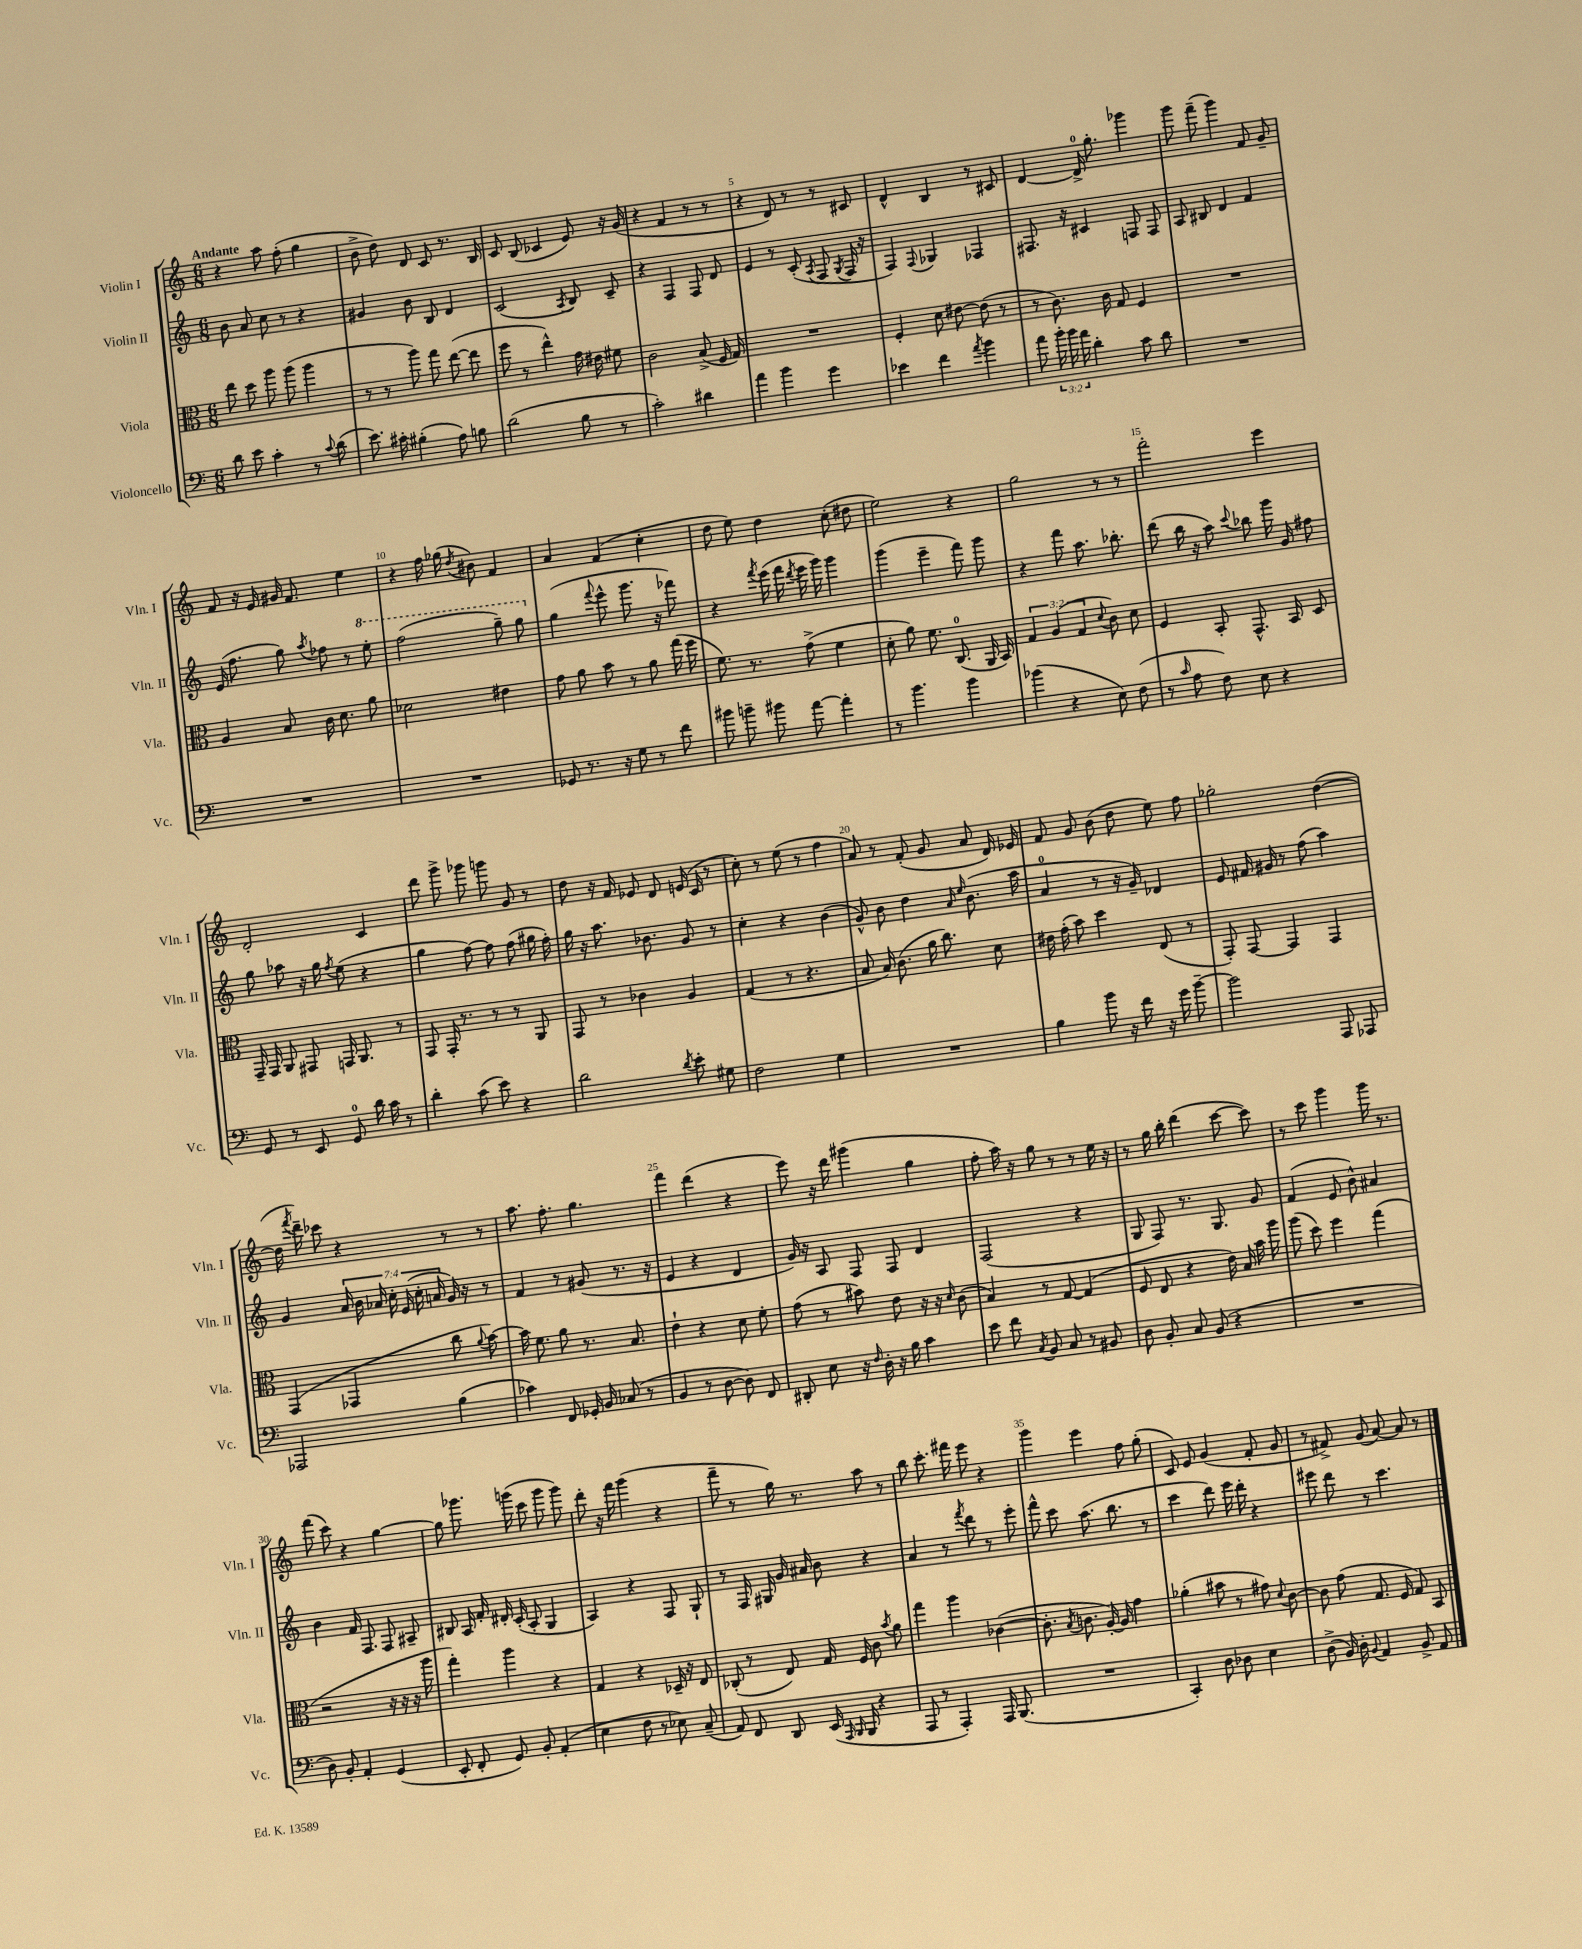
<<
\new StaffGroup <<
\new Staff = "s0" \with { instrumentName = "Violin I" shortInstrumentName = "Vln. I" } {
    \clef treble \key c \major \numericTimeSignature \time 6/8 \tempo "Andante"
    \autoBeamOff r4 a''8 f''8-.( g''4 |
    b'8-> d''8) d'8 c'8 r8. b16 |
    c'8 b8( ces'4 e'8) r16 g'16( |
    r4 f'4 r8 r8 |
    r4 d'8) r8 r8 cis'8 |
    d'4-^ b4 r8 cis'8 |
    d'4~ d'16-0-> g''8.-. ges'''4 |
    g'''8 f'''8--( g'''4) f'8 g'8-- |
    f'8 r16 e'16 gis'16 f'8. e''4 |
    r4 f''16 ges''16( \acciaccatura { d''8 } bis'8) f'4 |
    a'4 f'4( c''4-. |
    d''8 e''8) d''4 c''8-.( dis''8 |
    e''2) r4 |
    g''2 r8 r8 |
    f'''2-. e'''4 |
    d'2-. c'4 |
    d'''8 g'''8-> ges'''8 g'''8 g'8 r8 |
    d''8 r16 f'16 ees'8 d'8 e'16( c'16 r8 |
    c''8-.) r8 e''8( r8 f''4 |
    a'8) r8 f'8-.( g'8 a'8 d'16) ees'16 |
    f'8 g'8 b'8( d''8 e''8) f''8 |
    ges''2-. d''4~( |
    d''16 \acciaccatura { f'''8 } d'''16--) ces'''8 r4 r8 r8 |
    a''8. f''8.-. g''4. |
    f'''4 d'''4( r4 |
    e'''8) r16 d'''16 gis'''4( g''4 |
    f''8-. a''16) r16 g''8 r8 r8 e''16 r16 |
    r8 g''16 b''16-. d'''4( c'''8~ c'''8) |
    r8 c'''8 g'''4 g'''16 r8. |
    f'''8( c'''8) r4 g''4~ |
    g''8 ges'''8. g'''16( c'''8 g'''8 g'''8) |
    d'''8-. r16 f'''16 g'''4( r4 |
    f'''8-- r8 g''16) r8. a''8 r8 |
    b''8 c'''8.-. fis'''16 e'''8 r4 |
    g'''4 e'''4 f''8 g''8-.( |
    c'8) e'8 g'4( f'8-. g'8 |
    r8 fis'8->) g'8( a'8~) a'8 r8 \bar "|." |
}
\new Staff = "s1" \with { instrumentName = "Violin II" shortInstrumentName = "Vln. II" } {
    \clef treble \key c \major \numericTimeSignature \time 6/8 \override Staff.TupletNumber.text = #tuplet-number::calc-fraction-text
    \autoBeamOff b'8 a'8 c''8 r8 r4 |
    gis'4 b'8 b8 d'4 |
    c'2( \acciaccatura { a8 } b8) c'8-- |
    r4 f4 f8 d'8 |
    e'4 r8 c'8-.( \acciaccatura { a8 } f8 \acciaccatura { g8 } f16 r16 |
    f4) \appoggiatura { f8 } ges4 fes4 |
    fis8. r16 cis'4 f8 f8 |
    a8 bis8 d'4 f'4 |
    e'16( f''8. g''8) \acciaccatura { a''8 } fes''8 r8 \ottava #1 e'''8-. |
    f'''2( g'''8--) g'''8 \ottava #0 |
    g''4( \appoggiatura { f'''8 } e'''8-^ g'''8. r16 fes'''8) |
    r4 \acciaccatura { f'''8 } e'''16( f'''16 \acciaccatura { d'''8 } e'''16 g'''16) g'''4 |
    g'''4( e'''4-- f'''8) g'''8 |
    r4 f'''8 a''8. bes''8.-. |
    d'''8( b''16 r16 a''8) \appoggiatura { c'''8 } bes''8 g'''16 g'16 fis''8 |
    g''8 aes''8 r16 g''16 \acciaccatura { f''8 } e''8( r4 |
    g''4 f''8~) f''8 f''8( gis''16 f''16-.) |
    g''16 r16 a''8. bes'8. g'8 r8 |
    c''4-. r4 b'4( |
    g'8-^) b'8 d''4 \grace { a'16 e''16 } b'8.( a''16 |
    a'4-0 r8 r16 g'16--) des'4 |
    e'8 fis'16 gis'16 r8 f''8( a''4) |
    g'4 \tuplet 7/4 { a'16 b'16 aes'16 c''16-. e'16( c''16-. a'16 } g'16) r16 r8 |
    f'4 r8 gis'8( r8. r16 |
    e'4 r4 d'4 |
    g'16) r16 a8 f8 f8 d'4 |
    f2( r4 |
    g8 f8) r8. g8. g'8 |
    f'4( e'8 b'8-^) ais'4 |
    b'4 f'16 f8. f8 ais8-- |
    bis8 a16 f'16-. dis'16-. c'16-.( a8-. g4 |
    a4) r4 f8 g8-! |
    r8 f16 gis16 g'16 ais'16 b'8 r4 |
    a'4 r8 \acciaccatura { f'''8 } d'''8 r8 e'''8-. |
    f'''8-^ c'''8 a''8.( b''8. r8 |
    c'''4 d'''8) e'''16 d'''16-. r4 |
    eis'''8 d'''8 r8 c'''4. \bar "|." |
}
\new Staff = "s2" \with { instrumentName = "Viola" shortInstrumentName = "Vla." } {
    \clef alto \key c \major \numericTimeSignature \time 6/8 \override Staff.TupletNumber.text = #tuplet-number::calc-fraction-text
    \autoBeamOff e''8 d''8 a''8 a''8( a''4 |
    r8 r8 a''8) g''8 e''8~( e''8 |
    f''8 r8 e''4-^) g'16 eis'16 fis'8 |
    c'2 b8->( f16 g16) |
    R2. |
    f4-. d'8 eis'8~ eis'8( r8 |
    r8 c'8.) c'16 g8 f4 |
    R2. |
    a4 b8 c'16 d'8. a'8 |
    des'2 eis'4 |
    g'8 a'8 b'8 r8 a'8 g''16( f''16 |
    f'8.) r8. g'8->( f'4 |
    d'8-. a'8) f'8. c8.-0( a,16 b,16) |
    \tuplet 3/2 { g4 a4( g4 } \appoggiatura { d'8 } c'8) d'8 |
    f4 b,8-. g,8.-^ b,16 d8 |
    g,16-- g,16 a,8 gis,8 g,16 a,8. r8 |
    g,8 g,16-. r8. r8 r8 a,8 |
    g,8 r8 ces'4 a4 |
    g4( r8 r4. |
    b8 b16) c'8.( a'16 c''8.) d'8 |
    eis'16 g'16-.( b'8) d''4 e8( r8 |
    g,8-.) g,8~ g,4 g,4 |
    g,4( ges,4 c''8 \appoggiatura { a'8 } b'8~) |
    b'16 f'8. a'8 r8. b8. |
    e'4-! r4 d'8 f'8-. |
    g'8( r8 bis'8) e'8 r16 r16 \grace { d'16 } c'8( |
    b4) r8 g8~ g4( |
    f8 e8 r4 e'16) b16 b'16 a''16 |
    a''8( d''8) f''4 g''4( |
    r2 r16 r16 r16 a''16 |
    g''4-.) a''4 r4 |
    g4 r4 des16-- r16 e8 |
    ces8-.( r8 e8) g16 f16 c'8 \acciaccatura { b'8 } a'8 |
    g''4 a''4 ces'4~( |
    ces'8.-. \acciaccatura { b8 } c'8. a16~-.) a16 g'4 |
    aes'4-.( bis'8 r8 gis'8) \appoggiatura { d'8 } c'8~ |
    c'8 g'8( g8. f16 g8) b,8 \bar "|." |
}
\new Staff = "s3" \with { instrumentName = "Violoncello" shortInstrumentName = "Vc." } {
    \clef bass \key c \major \numericTimeSignature \time 6/8 \override Staff.TupletNumber.text = #tuplet-number::calc-fraction-text
    \autoBeamOff d'8 e'8 c'4-. r8 \appoggiatura { c'8 } d'8( |
    e'8.) cis'16-. bis4-.( a8) b8 |
    d'2( b8 r8 |
    c'2-.) dis'4 |
    a'4 b'4 g'4 |
    ees'4 f'4 \acciaccatura { a'8 } b'4 |
    a'8 \tuplet 3/2 { b'16-. b'16 a'16 } d'4-. c'8 d'8 |
    R2. |
    R2. |
    R2. |
    ges,8 r8. r16 g8 r8 f'8 |
    bis'8 b'8-- bis'8 a'8~ a'4-. |
    r8 b'4. b'4 |
    bes'4( r4 e8) f8( |
    r8 \grace { c'16 } a8 f8) e8 r4 |
    g,8 r8 e,8 g,8-0 d'16 c'16 r8 |
    d'4-. c'8( e'8) r4 |
    d'2 \acciaccatura { d'8 } e'8-. gis8 |
    f2 g4 |
    R2. |
    b4 b'8 r16 f'16 r16 g'16 b'8~-- |
    b'2 a,,8 aes,,8 |
    aes,,2 b4( |
    ces'4) f,8 ges,16-. b,16 ces8( r8 |
    b,4 r8 d8~ d8) f,8 |
    dis,8-. e8 r16 \grace { f16 } d16-. r16 b16 c'4 |
    e'8 f'8 \acciaccatura { c8 } b,8 c8 r8 bis,8 |
    d8 b,8-. c8 b,8( r4 |
    R2. |
    d8) b,8-. a,4-. g,4( |
    e,8-. f,8-. g,8) b,8-. a,4-.( |
    e4 f8 r8 ees8) c8--( |
    a,8) f,8 d,8 e,16( \grace { a,,16 b,,16 } b,,16 r4 |
    a,,8 r8 a,,4-.) a,,16 b,,8.( |
    R2. |
    c,4-.) d8 des8 e4 |
    d8->( b,16) d16-. \appoggiatura { b,8 } a,4 b,8-> a,8 \bar "|." |
}
>>
>>
\layout { \context { \Score \override BarNumber.break-visibility = ##(#f #t #t) barNumberVisibility = #(every-nth-bar-number-visible 5) } }
